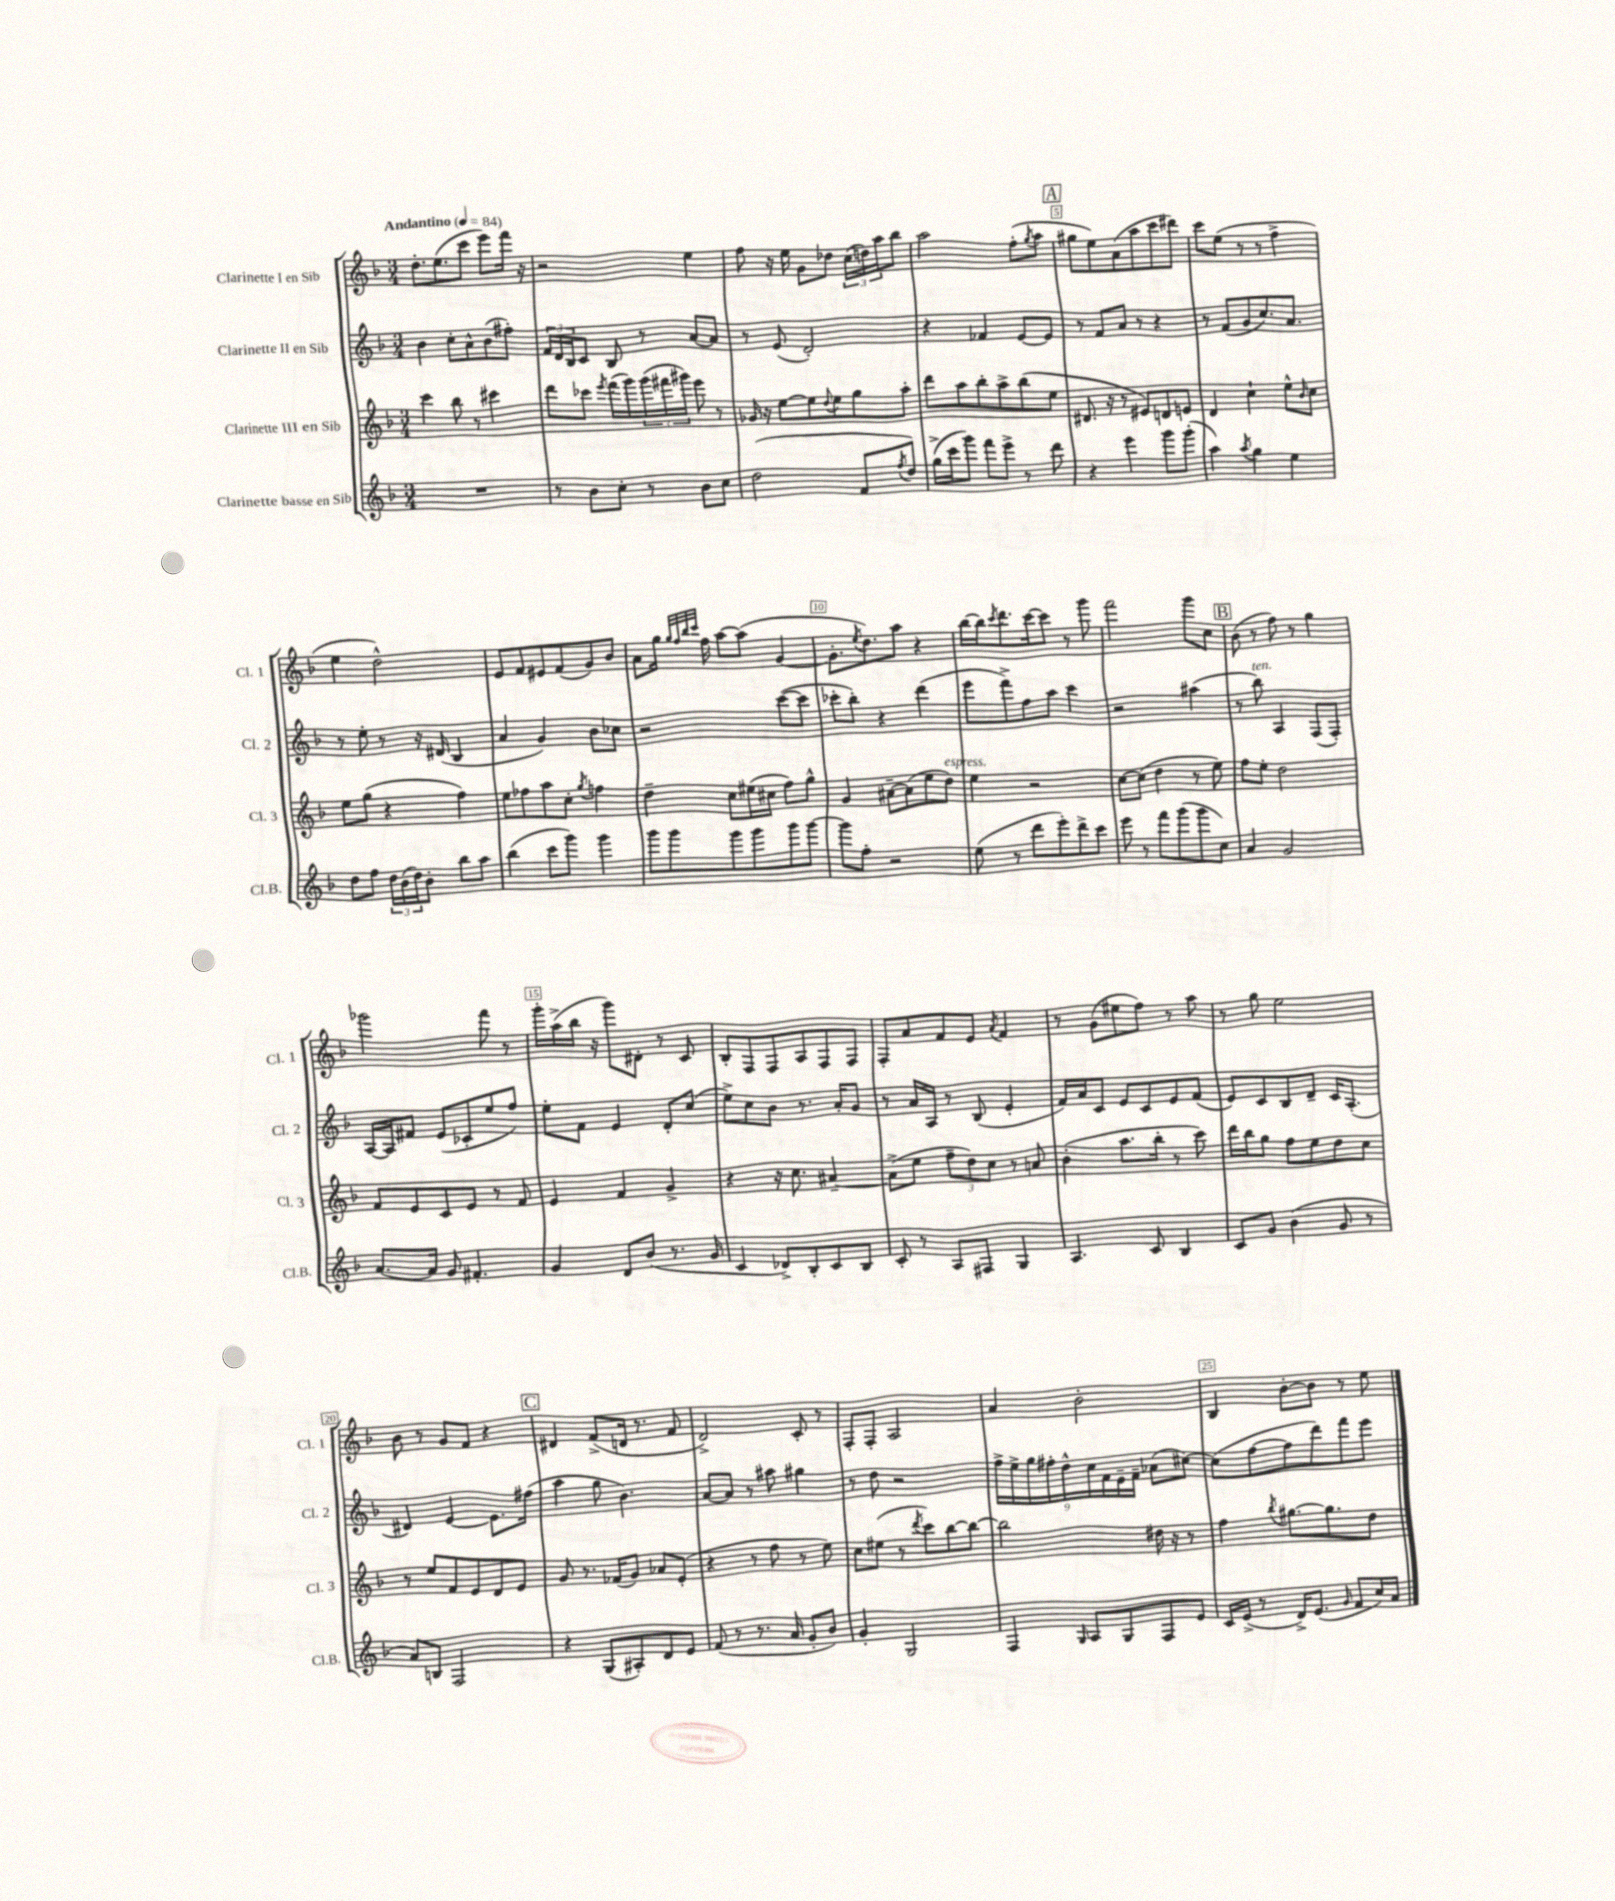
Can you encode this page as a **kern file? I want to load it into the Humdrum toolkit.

**kern	**kern	**kern	**kern
*staff4	*staff3	*staff2	*staff1
*clefG2	*clefG2	*clefG2	*clefG2
*k[b-]	*k[b-]	*k[b-]	*k[b-]
*M3/4	*M3/4	*M3/4	*M3/4
*MM84	*MM84	*MM84	*MM84
2.r	4ccc\	4b-\	8.dd'\L
.	.	.	(8.ee\
.	8bb-\	8cc'\L	.
.	8r	8a^^\	8ccc\J
.	4ccc#\	(8b-\	8eee\L)
.	.	8ff#'\J)	16fff\Jk
.	.	.	16r
=	=	=	=
8r	8ddd\L	24f/LL	2r
.	.	24d/	.
.	.	24B-/J	.
8b-\L	8ccc-\J	8c/J	.
.	8qeee/	.	.
8cc'\J	(16fff\LL	8B-/	.
.	16ggg\)	.	.
8r	(24ggg\	8r	.
.	24fff#\	.	.
.	24ggg#\JJ)	.	.
8b-\L	8eee\	[8a/L	4ee\
8cc\J	8r	8a/]J	.
=	=	=	=
(2dd\	16g-/	8r	8ff\
.	16r	.	.
.	[8ee\L	(8e/	16r
.	.	.	16ee\
.	8ee\]	2d'/)	8g\L
.	8qqdd/	.	.
.	8ee\	.	8dd-\J
8f/L	8gg\	.	(24cc\LL
.	.	.	24dd\)
.	.	.	24aa\J
8qff/	.	.	.
8dd/J)	8aa'\J	.	8bb-\J
=	=	=	=
(16gg^\LL	8ddd\L	4r	2aa\
16ccc\J	.	.	.
8ggg\J)	8aa\	.	.
8fff\L	8bb-'\	4f-/	.
8eee^\J	8aa^\	.	.
8r	(8bb-\	[8e/L	(8ff'\L
.	.	.	8qgg/
8ddd\	8ee\J	8e/]J	8aa\J
=	=	=	=
4r	8.d#/	8r	8gg#\L
.	.	8f/L	8ee\)
.	16r	.	.
4eee\	8r	8a/J	(8a\
.	8e#/L)	8r	8aa\
8ggg\L	8d/	4r	8ccc\
(8ggg'\J	8e/J	.	8ddd#\J)
=	=	=	=
4aa\)	4d/	8r	8ccc\L
.	.	(8f/L	(8ee\J
8qaa/	.	.	.
4gg\	4cc`\	8g/	8r
.	.	8.cc/)	8r
4ee\	8ee^^\L	.	4ff^\
.	.	8.a/J	.
.	16qqb-/	.	.
.	8cc\J	.	.
=	=	=	=
8dd\L	8ee\L	8r	4ee\
8ff\J	(8gg\J	8ee'\	.
24dd\LL	4r	8r	2dd^^\)
(24b-\	.	.	.
24dd\J)	.	.	.
8b-'\J	.	16r	.
.	.	(16d#/	.
8bb-\L	4ff\)	4B-/	.
8aa\J	.	.	.
=	=	=	=
(4bb-\	8ee\L	4a/	8e/L
.	8ff-\	.	8f/
8ccc\L	8aa\	4g/)	8e#/
8ggg\J)	8cc'\J	.	(8f/
.	8qgg/	.	.
4ggg\	4ff\	8b-\L	8g/)
.	.	8cc-\J	8b-/J
=	=	=	=
8ggg\L	4dd~\	2r	8a\L
8ggg\	.	.	16gg\Jk
.	.	.	32qqgg/LLL
.	.	.	32qqff/
.	.	.	32qqbb-/
.	.	.	32qqccc/JJJ
.	.	.	16ff\
8ggg\	8cc\L	.	[8aa\L
8ggg\	(16ee#\L	.	(8aa\]J
.	16cc#\JJ	.	.
8ggg\	8ff\L)	([8ccc\L	[4g/
[8ggg\J	8gg^^\J	8ccc\]J	.
=	=	=	=
8ggg\]L	4g/	8ccc-'\L	8.g'\]L
8ff'\J	.	8bb-'\J)	.
.	.	.	8qee/
.	.	.	8.dd\)
2r	[8a#~\L	4r	.
.	(8a#\]	.	8aa\J
.	8ee\	(4ddd\	4r
.	8dd\J)	.	.
=	=	=	=
(8ee\	4ee\	8eee\L	[16bb-\LL
.	.	.	16bb-\]J
.	.	.	8qccc/
8r	.	8fff^\)	8.ddd\
8ddd\L	2r	8ff\	.
.	.	.	[16ccc\k
8eee'\)	.	8aa\J	8ccc\]J
8ddd^\	.	4ccc\	8r
8ccc\J	.	.	8ggg\
=	=	=	=
8eee\	[8cc\L	2r	2fff\
8r	(8cc\]J	.	.
8fff\L	4dd\	.	.
(8ggg\	.	.	.
8ggg\	8r	(4aa#\	8ggg\L
8cc\J)	8ee\)	.	8cc\J
=	=	=	=
4a/	8ff\L	8r	(8b-\
.	8ee'\J	8bb-\)	8r
2g/	2dd\	4A/	8ff\)
.	.	.	8r
.	.	(8F/L	4gg\
.	.	8F'/J)	.
=	=	=	=
[8.a/L	8f/L	[16A/LL	2ggg-\
.	.	16A/]J	.
.	8e/	8f#/J	.
16a/]Jk	.	.	.
8g/	8c/	(8e/L	.
4.f#'/	8e/J	8c-'/	.
.	8r	8ee/	8fff\
.	8f/	8ff/J)	8r
=	=	=	=
4g/	4e/	8ee'\L	16ggg'\LL
.	.	.	(16aa^\
.	.	8f\J	16bb-\JJ
.	.	.	16r
8d/L	4f/	4e/	8ggg\L)
(8b-/J	.	.	8d#'\J
8.r	4g^/	8d'/L	8r
.	.	(8cc/J	8c/
16g/	.	.	.
=	=	=	=
4c/	4r	8ee^\L)	8B-'/L
.	.	8cc\	8F/
8d-^/L)	16r	8b-\J	8F/
.	8.cc\	.	.
8B-'/	.	8.r	8A/
8c/	[4a#~/	.	8F/
.	.	16a'/LK	.
8B-/J	.	8g/J	8F/J
=	=	=	=
8c'/	(8a#^\]L	8r	8F'/L
8r	8ee\J	16a/LL	8a/
.	.	16A/JJ	.
8A/L	12ff~\L	8r	8f/
.	12dd\)	.	.
8F#/J	.	(8B-/	8e/J
.	12cc\J	.	.
.	.	.	8qa/
4G/	8r	4e'/	4f/
.	8a/	.	.
=	=	=	=
4.A/	(4b-'\	16f/LL)	8r
.	.	16a/J	.
.	.	8c/J	(8g\L
.	8.aa\L	8e/L	8ee#\
8c/	.	8c/	8ff\J)
.	16bb-'\Jk	.	.
4B-/	8r	8e/	8r
.	8ccc\)	(8f/J	8aa\
=	=	=	=
8c/L	16ddd\LL	8e/L)	8r
.	16bb-\J	.	.
8g/J	8gg\J	8c/	8gg\
(4b-\	8ff\L	8B-/	2ee\
.	8ee\	8d~/J	.
8g/	8dd\	16c/LK	.
.	.	(8.A'/J	.
8r	8cc\J	.	.
=	=	=	=
8a/L)	8r	4d#/)	8b-\
8B/J	8ee/L	.	8r
2F/	8f/	[4e/	8g/L
.	8e/	.	8f/J
.	8d/	8.e\]L	4r
.	8e/J	.	.
.	.	(16ff#\Jk	.
=	=	=	=
4r	8g/	4aa\	4d#/
.	8.r	.	.
(8G/L	.	8gg\	(8f^/L
.	(16f-/LK	.	.
8A#'/)	8g/J)	4.b-\)	16d/Jk
.	.	.	8.r
8d/	8a-/L	.	.
8e/J	(8e'/J	.	8f/
=	=	=	=
(8f/	4r	[8a/L	2d^/)
8r	.	8a/]J	.
8.r	8r	8r	.
.	8ff\	8aa#\	.
16a/	.	.	.
8g'/L	8r	4gg#\	8c'/
8b-/J)	8ee\)	.	8r
=	=	=	=
4g'/	8cc\L	8r	8F'/L
.	(8ee#\J	8dd\	8F'/J
2G/	8r	2r	2A/
.	8qddd/	.	.
.	8ccc\L)	.	.
.	[8bb-\	.	.
.	8bb-\_J	.	.
=	=	=	=
4F/	2bb-\]	18ff^\LL	4a/
.	.	18ee^\	.
.	.	18gg\	.
.	.	18ff#'\	.
.	.	18dd^^\	.
16qqG/	.	.	.
8A/L	.	.	2b-'\
.	.	18cc\	.
.	.	18f\	.
8G/	.	.	.
.	.	18e~\	.
.	.	18f~\JJ	.
8F/	16dd#\	(8a-\L	.
.	16r	.	.
8e/J	8r	[8cc#\J)	.
=	=	=	=
16c/LL	4ff\	(8cc#\]L	4B-/
(16e^/JJ	.	.	.
8r	.	[8ff\	.
.	8qbb-/	.	.
16d^/LK)	[8.gg#\L	8ff\]	[8b-'\L
(8.e/J	.	.	.
.	.	8ddd\)	8b-\]J
.	8.gg#\]	.	.
16qqg/	.	.	.
8f/L	.	8fff\	8r
16cc/L)	8dd\J	8eee\J	8ee\
16a/JJ	.	.	.
==	==	==	==
*-	*-	*-	*-
